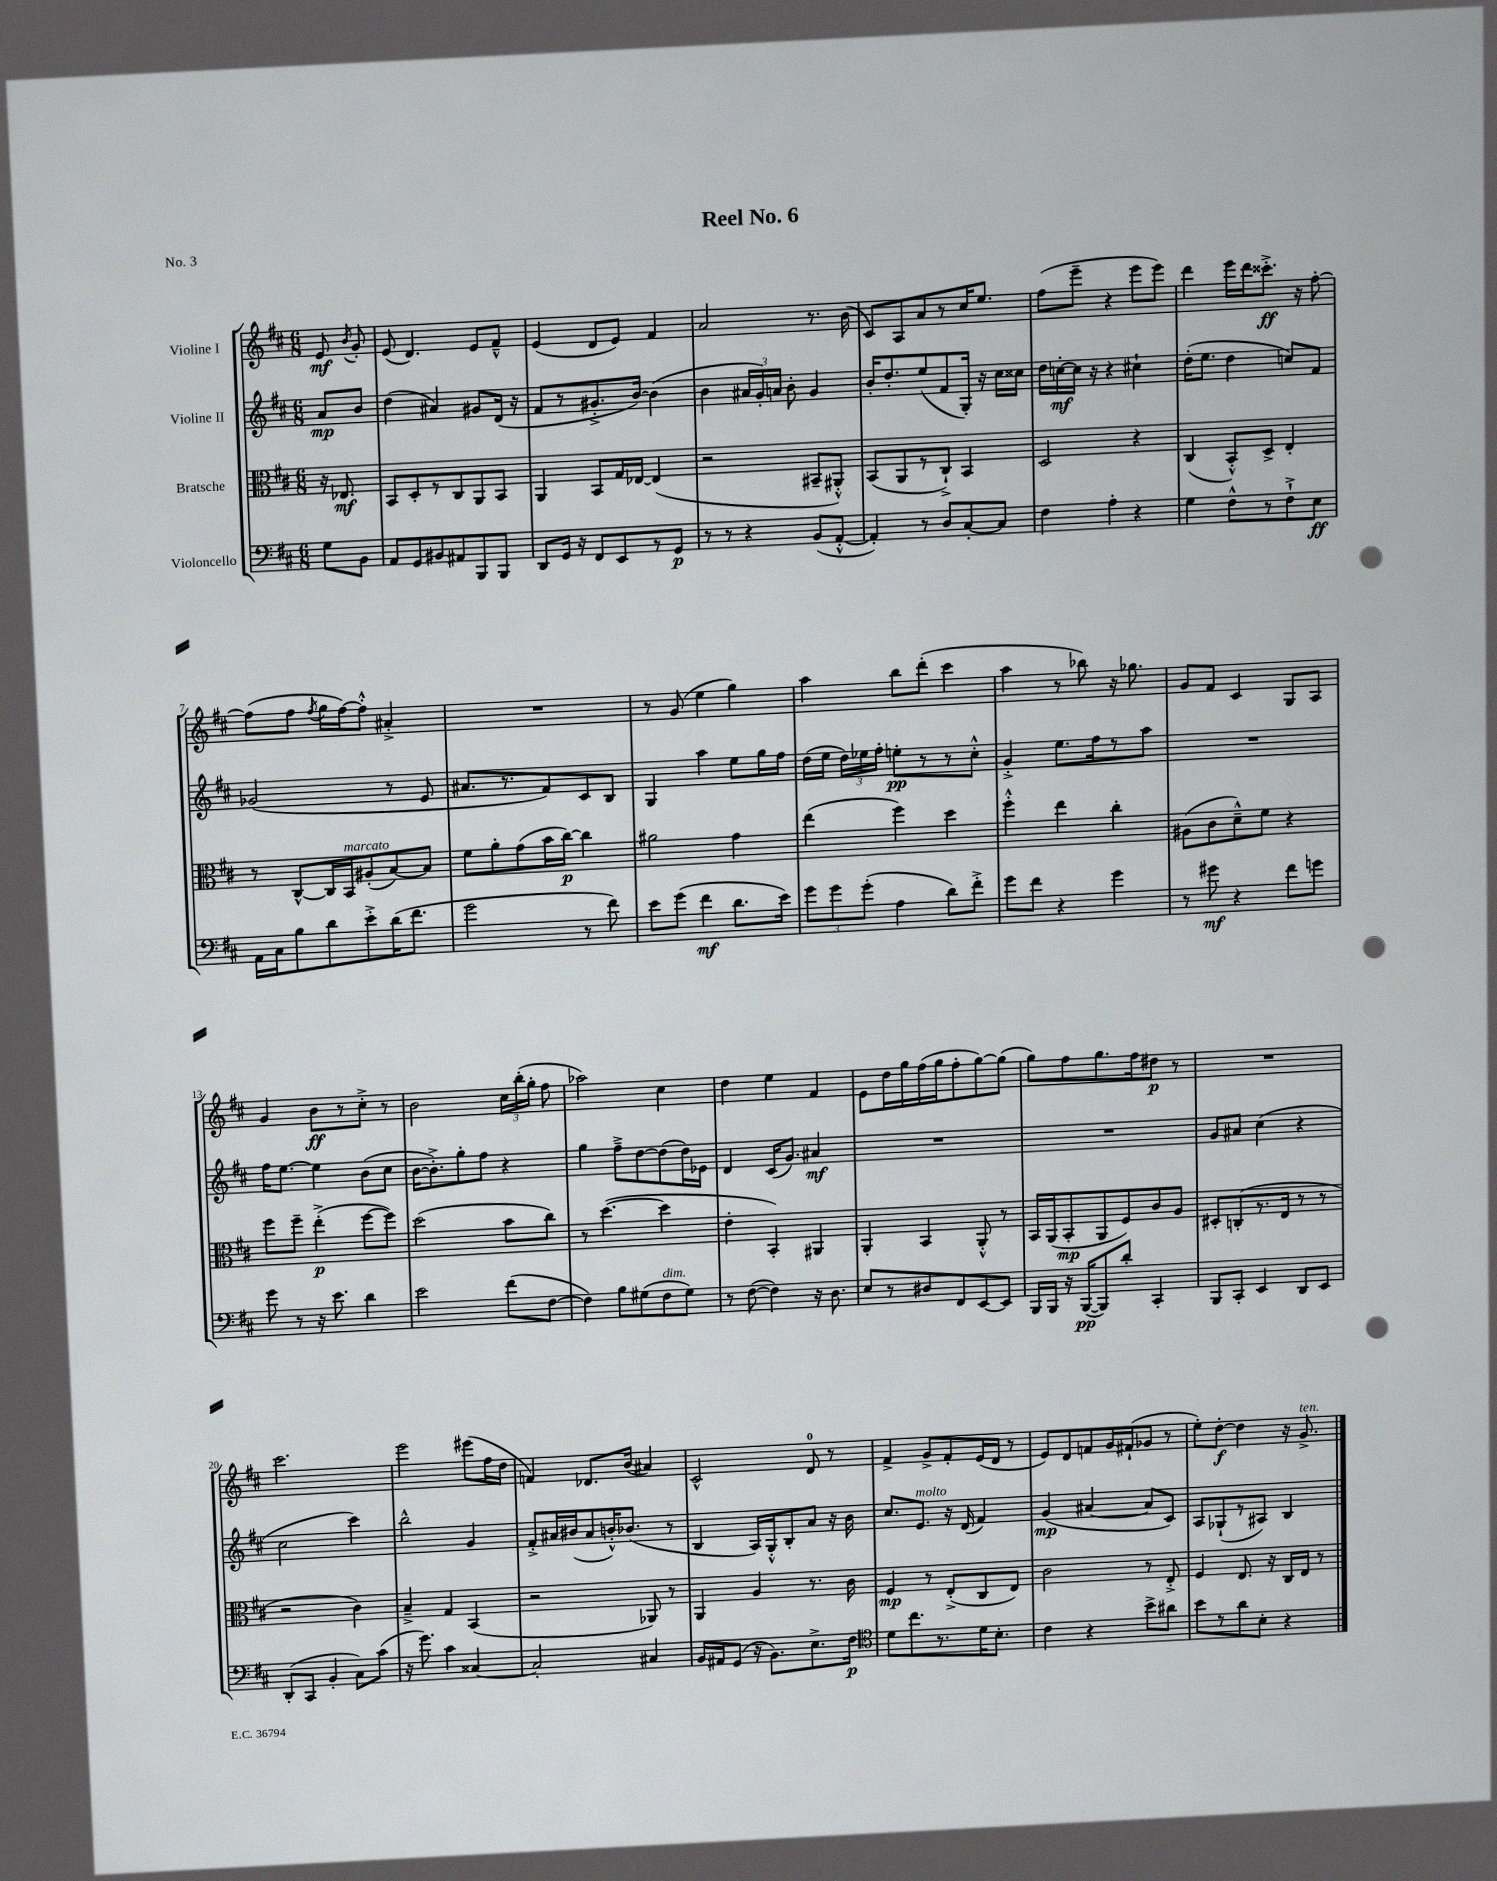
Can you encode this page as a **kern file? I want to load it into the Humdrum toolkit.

**kern	**kern	**kern	**kern
*staff4	*staff3	*staff2	*staff1
*clefF4	*clefC3	*clefG2	*clefG2
*k[f#c#]	*k[f#c#]	*k[f#c#]	*k[f#c#]
*M6/8	*M6/8	*M6/8	*M6/8
8G	16r	8a	8e
.	8.E-	.	.
.	.	.	8qb
8BB	.	8b	8g'
=	=	=	=
8AA	8BB	(4dd	(8e
8GG	8D'	.	4.d)
8BB#	8r	4a#)	.
8AA#	8C#	.	.
8BBB	8AA	8g#	8e
8BBB	8BB	(16d	8f#~^^
.	.	16r	.
=	=	=	=
8DD	4AA	8f#	(4e
16GG	.	8r	.
16r	.	.	.
8FF#	8BB	8.g#'^	8d
8EE	16G	.	8e)
.	[16E-	[16b)	.
8r	(4E-]	(4b]	4f#
8GG	.	.	.
=	=	=	=
8r	2r	4b	2a
8r	.	.	.
4r	.	24a#	.
.	.	24g')	.
.	.	24a	.
.	.	8b'	.
(8BB	8BB#~	4g	8.r
[8AA'^^	8AA#'^^)	.	.
.	.	.	(16b
=	=	=	=
4AA'])	(8BB	16b'	8c#)
.	.	8.dd'	.
.	8AA	.	8A
8r	8r	(8ee	8a
8D	8C#`^)	8f#	8r
[8C#'	4BB	16G')	16cc#
.	.	16r	8.ee
8C#]	.	16cc#	.
.	.	16cc##	.
=	=	=	=
4F#	2D	16dd	(8ff#
.	.	[16cc'	.
.	.	16cc]	8eee~
.	.	16r	.
4A'	.	4r	4r
4r	4r	4cc#`	8eee
.	.	.	8eee)
=	=	=	=
4G	(4C#	(16dd'	4ddd
.	.	8.ee	.
8F#^^	8BB'^^)	4dd	16eee
.	.	.	16ddd
8r	8D^	.	8.ccc##'^
8F#`^	4E'	8cc)	.
.	.	.	16r
8E	.	8f#	[8ff#'
=	=	=	=
16AA	8r	(2g-	(8ff#]
16C#	.	.	.
8B	[8C#^^	.	8ff#
.	.	.	8qff#
8d	16C#]	.	16gg
.	16BB	.	[16ff#)
8e'^	(8A#'	.	8ff#'^^]
(16d	[8B)	8r	4a#'^
8.f#	.	.	.
.	8B]	8e	.
=	=	=	=
2g	8f#	8.a#	2.r
.	8a'	.	.
.	.	8.r	.
.	(8g	.	.
.	16b	8f#)	.
.	[16cc#)	.	.
8r	4cc#]	8c#	.
8f#)	.	8B	.
=	=	=	=
8e	2a#	4G	8r
(8g	.	.	(8g
4f#	.	4aa	4ee
8.d	4g	8ee	4gg)
.	.	16gg	.
16e)	.	16ff#	.
=	=	=	=
12g	(4ee	(16dd	4aa
.	.	16ee	.
12g	.	.	.
.	.	24dd)	.
(12g'	.	24ee-	.
.	.	24ff#'	.
4A	4ff#)	8ee'	8bb
.	.	8r	(8ddd'
8d)	4dd	8r	4ccc#
8f#'^	.	8cc#'^^	.
=	=	=	=
8g	4ff#'^^	4g'^	4aa
8f#	.	.	.
4r	4ee	8.ee	8r
.	.	.	8bb-)
.	.	16ff#	.
4g	4cc#'	8r	16r
.	.	.	8.gg-
.	.	8aa	.
=	=	=	=
8r	(8A#	2.r	8g
8g#	8c#	.	8f#
4r	8d~^^)	.	4c#
.	8f#	.	.
8f#	4r	.	8G
8g	.	.	8A
=	=	=	=
8g	8ff#	16ff#	4g
.	.	[8.ee	.
8r	8ff#~	.	.
16r	(4ee'^	4ee]	8b
8.e	.	.	.
.	.	.	8r
4d	[8ff#	(8b	8cc#'^
.	8ff#])	8cc#	8r
=	=	=	=
2e	(2dd	[16b	2b
.	.	8.b'^])	.
.	.	8gg'	.
.	.	8ff#	.
(8f#	8b	4r	24cc#
.	.	.	(24bb'
.	.	.	24gg'
[8F#	8cc#)	.	8ff#
=	=	=	=
4F#])	8r	4gg	2aa-)
.	([4.dd	.	.
8B	.	8ff#~^	.
(8G#	.	[8dd	.
8F#	4dd]	(8dd]	4cc#
8G#)	.	16dd)	.
.	.	16e-	.
=	=	=	=
8r	4e'	4d	4dd
([8F#	.	.	.
4F#])	4BB')	(16c#	4ee
.	.	8.g)	.
16r	4AA#	4a#	4f#
8.D	.	.	.
=	=	=	=
8E	4AA'	2.r	8e
8r	.	.	16dd
.	.	.	16gg
8D#	4BB	.	(16ff#
.	.	.	16gg
8FF#	.	.	8ff#'
[8EE	8AA'^^	.	[8gg)
8EE]	8r	.	(8gg]
=	=	=	=
16BBB	16BB	2.r	8gg)
16BBB	(16AA	.	.
16r	8BB'	.	8ff#
([16BBB	.	.	.
8BBB])	8AA	.	8.gg
8d'	8F#)	.	.
.	.	.	16ff#
4CC#'	8c#	.	8dd#
.	8A	.	8r
=	=	=	=
8BBB	8D#'	8g	2.r
8CC#'	(8C'	8a#	.
4EE	8.r	(4cc#	.
.	16E	.	.
8DD	8r	4r	.
8EE	8r	.	.
=	=	=	=
(8DD'	2r	2cc#	2.ccc#
8CC#	.	.	.
4BB'	.	.	.
8C#)	4c#)	4ccc#)	.
(8c#	.	.	.
=	=	=	=
16r	4B~^	2bb^^	2eee
8.g)	.	.	.
4c#	4G	.	.
[4C##	(4BB	4g	(8eee#
.	.	.	16ff#
.	.	.	16dd
=	=	=	=
2C##']	2r	8f#'^	4f)
.	.	16a#	.
.	.	(16b#	.
.	.	8a#	8.d-
.	.	16b'^^)	.
.	.	(8.b-	(16b
4C#	8AA-)	.	4a#)
.	8r	8r	.
=	=	=	=
16BB	4AA	4B	2c#^^
16AA#	.	.	.
(8GG	.	.	.
16r	4A	16A)	.
8.BB)	.	16G'^^	.
.	.	8B'	.
8.E^	8.r	8a	8d
.	.	16r	8r
16F#	16c#	16b	.
=	=	=	=
*clefC4	*	*	*
8d	4F#	8.cc#	4f#^
8.cc#	.	.	.
.	.	8.e	.
.	8r	.	8g^
8.r	.	.	.
.	(8E'^	16r	8f#'
.	.	(16d	.
16d	8C#	4f#)	(16e
8.B'	.	.	16d
.	8E)	.	8r
=	=	=	=
4c#	2c#	(4g	8e)
.	.	.	8d
4r	.	[4a#	8f
.	.	.	16g
.	.	.	(16f#`
8b^	8r	8a#]	8g-
8a#	8E'^	8c#)	8r
=	=	=	=
8b	4F#	8A	8ee')
8r	.	(8G-`	[8dd'
8a	8.E	8r	4dd]
8B'	.	8A#)	.
.	16r	.	.
4r	16C#	4B	16r
.	16E	.	8.g^
.	8r	.	.
==	==	==	==
*-	*-	*-	*-
